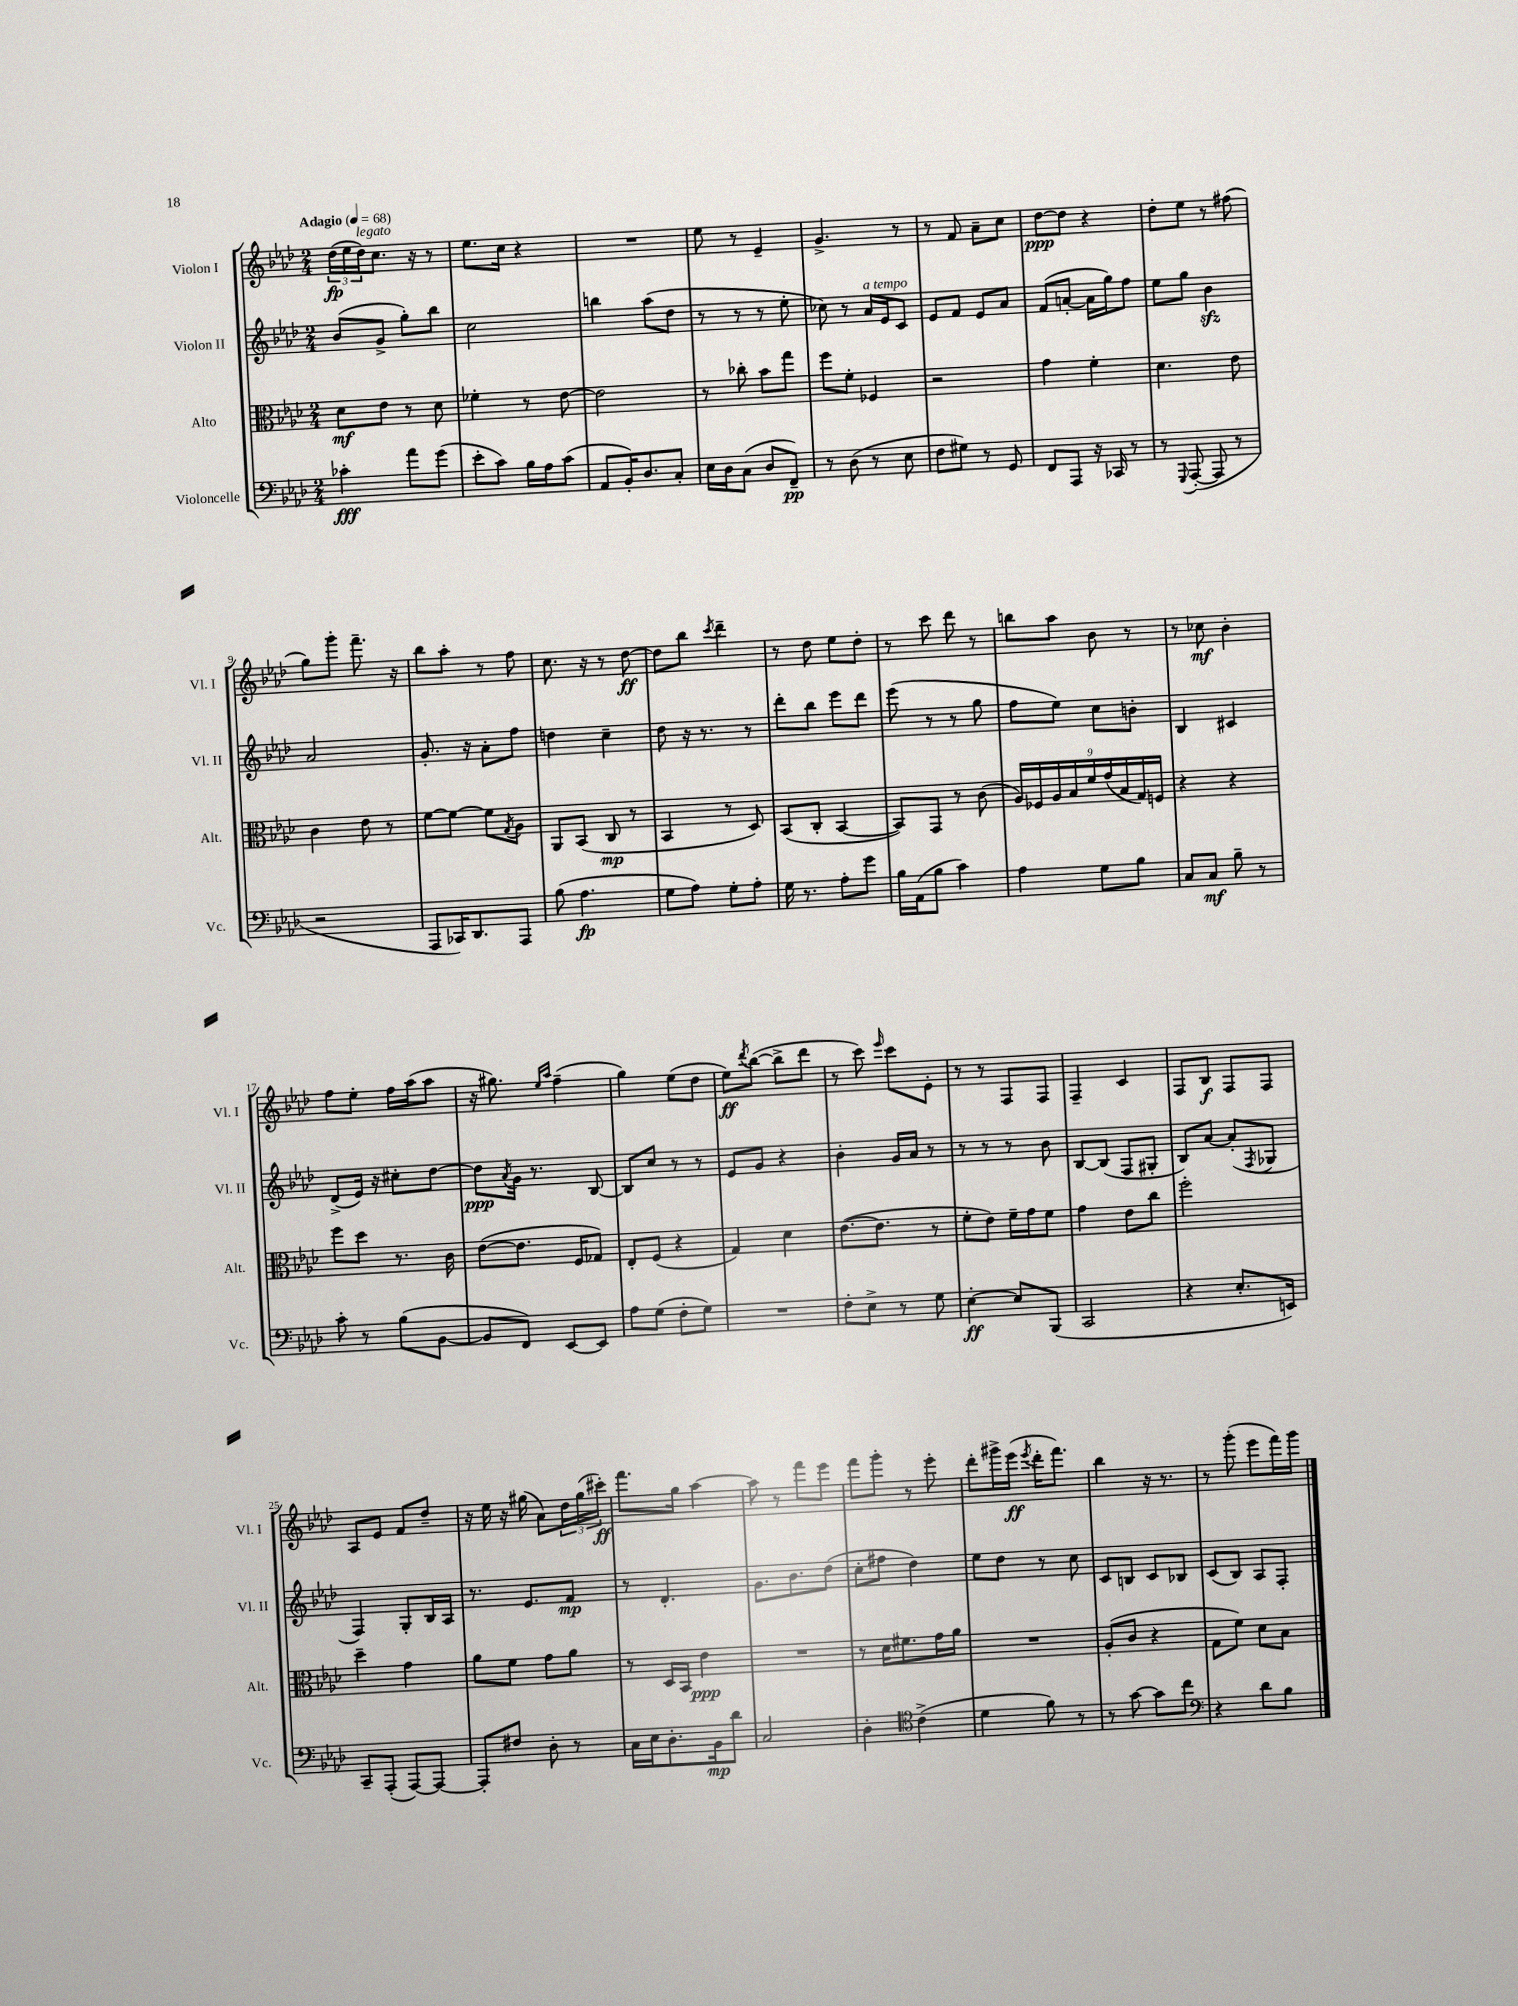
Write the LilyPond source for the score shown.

<<
\new StaffGroup <<
\new Staff = "s0" \with { instrumentName = "Violon I" shortInstrumentName = "Vl. I" } {
    \clef treble \key aes \major \numericTimeSignature \time 2/4 \tempo "Adagio" 4 = 68
    \tuplet 3/2 { des''16\fp( ees''16 des''16^\markup { \italic "legato" }) } c''8. r16 r8 |
    ees''8. c''16 r4 |
    R2 |
    ees''8 r8 ees'4-- |
    g'4.-> r8 |
    r8 f'8 aes'8-- c''8 |
    des''8~\ppp des''8 r4 |
    des''8-. ees''8 r8 fis''8( |
    g''8) g'''8-. f'''8.-- r16 |
    bes''8 aes''8-. r8 f''8 |
    c''8. r16 r8 des''8~\ff |
    des''8 bes''8 \acciaccatura { c'''8 } des'''4-- |
    r8 des''8 ees''8 des''8-. |
    r8 c'''8 des'''8 r8 |
    b''8 aes''8 bes'8 r8 |
    r8 ces''8\mf bes'4-. |
    f''8 ees''8-. f''16 aes''16( aes''8 |
    r16 gis''8.) \grace { ees''16 aes''16 } f''4--( |
    g''4) ees''8( des''8 |
    ees''8\ff) \acciaccatura { des'''8 } bes''8~( bes''8-> des'''8 |
    r8 c'''8) \grace { ees'''16 } c'''8 ees'8-. |
    r8 r8 f8 f8 |
    f4-- c'4 |
    f8 bes8\f f8 f8 |
    aes8 ees'8 f'8 des''8-- |
    r16 ees''16 r16 gis''16( aes'8) \tuplet 3/2 { des''16 gis''16( cis'''16-.\ff) } |
    f'''8. g''16 aes''4~ |
    aes''8 r8 f'''8 ees'''8 |
    f'''8 g'''8-. r8 ees'''8-. |
    des'''8-. gis'''16-> ees'''16\ff( \acciaccatura { ees'''8 } des'''16-. f'''8.) |
    bes''4 r16 r8. |
    r8 g'''8-.( ees'''8 f'''16) g'''16 \bar "|." |
}
\new Staff = "s1" \with { instrumentName = "Violon II" shortInstrumentName = "Vl. II" } {
    \clef treble \key aes \major \numericTimeSignature \time 2/4
    bes'8( g'8-> g''8-.) bes''8 |
    c''2 |
    b''4 aes''8( des''8 |
    r8 r8 r8 ees''8-. |
    ces''8) r8 aes'16^\markup { \italic "a tempo" } ees'16 c'8 |
    ees'8 f'8 ees'8 aes'8 |
    f'8( a'8~-. a'16 g''16) f''8 |
    ees''8 g''8 bes'4\sfz |
    aes'2 |
    g'8.-. r16 aes'8-. f''8 |
    d''4 c''4-- |
    des''8 r16 r8. r8 |
    des'''8-. bes''8 ees'''8 des'''8 |
    ees'''8( r8 r8 g''8 |
    f''8 ees''8) c''8 b'8-. |
    bes4 cis'4 |
    des'8->( ees'16) r16 cis''8-. des''8~ |
    des''8\ppp \acciaccatura { aes'8 } g'16 r8. bes8~ |
    bes8 c''8 r8 r8 |
    ees'8 g'8 r4 |
    bes'4-. g'16 aes'16 r8 |
    r8 r8 r8 bes'8 |
    bes8~ bes8( f8 gis8-. |
    bes8) aes'8~ aes'8-.( \acciaccatura { f8 } ges8 |
    f4) g8-. bes16 aes16 |
    r8. ees'8. f'8\mp |
    r8 des'4.-. |
    g'8. bes'8. des''8( |
    c''8-. fis''8 des''4) |
    ees''8 des''8 r8 c''8 |
    c'8 b8 c'8 bes8 |
    c'8( bes8) aes8 f8-. \bar "|." |
}
\new Staff = "s2" \with { instrumentName = "Alto" shortInstrumentName = "Alt." } {
    \clef alto \key aes \major \numericTimeSignature \time 2/4
    des'8\mf ees'8 r8 des'8 |
    fes'4-. r8 ees'8~ |
    ees'2 |
    r8 ces''8-. bes'8 g''8 |
    f''8 f'8-. fes4 |
    r2 |
    g'4 f'4-. |
    des'4. ees'8 |
    c'4 ees'8 r8 |
    f'8~ f'8~ f'8 \acciaccatura { g8 } aes8 |
    aes,8 bes,8( c8\mp r8 |
    bes,4 r8 des8) |
    bes,8( c8-. bes,4~ |
    bes,8) g,8 r8 c'8( |
    \tuplet 9/8 { aes16) fes16 aes16 bes16 f'16 g'16( bes16 g16) f16 } |
    r4 r4 |
    f''8 des''8 r8. c'16 |
    ees'8~( ees'8. f16 ges8) |
    ees8-. f8( r4 |
    g4) des'4 |
    ees'8.~( ees'8. r8 |
    f'8-. ees'8) f'16-- g'16 f'8 |
    g'4 ees'8 c''8 |
    f''2-. |
    des''4-- g'4 |
    aes'8 f'8 g'8 aes'8 |
    r8 des16 bes,16 ees'4\ppp |
    R2 |
    r8 des'16 fis'8. g'16 aes'16 |
    R2 |
    aes8-.( c'8 r4 |
    g8 f'8) des'8 bes8 \bar "|." |
}
\new Staff = "s3" \with { instrumentName = "Violoncelle" shortInstrumentName = "Vc." } {
    \clef bass \key aes \major \numericTimeSignature \time 2/4
    ces'4-.\fff aes'8 g'8( |
    ees'8-. c'8) bes16 aes16 c'8( |
    aes,8 bes,16-.) des8. c8-. |
    ees16 des16 c8( des8 f,8--\pp) |
    r8 des8( r8 ees8 |
    f8 gis8) r8 g,8 |
    f,8 aes,,8 r16 ces,16 r8 |
    r8 \appoggiatura { g,,8 } aes,,8~-.( aes,,8 r8 |
    r2 |
    aes,,8 ces,16) des,8. aes,,8 |
    bes8( aes4.\fp |
    g8 aes8) g8-. aes8-. |
    g16 r8. aes8-. g'8 |
    bes16 aes,16( bes8 c'4) |
    aes4 g8 bes8 |
    c8 c8\mf bes8-- r8 |
    c'8-. r8 bes8( bes,8~ |
    bes,8 f,8) ees,8~ ees,8 |
    aes8 g8( f8-. g8) |
    R2 |
    f8-. ees8-> r8 g8 |
    ees4~-.\ff ees8 bes,,8( |
    c,2 |
    r4 ees8.-. e,16) |
    c,8-- aes,,8-.( aes,,8~) aes,,8~ |
    aes,,8-. fis8 des8-. r8 |
    c16 ees16 des8.-. bes,16\mp des'8 |
    c2 |
    des4-. \clef tenor c'4->( |
    des'4 f'8) r8 |
    r8 g'8~ g'8 c''8 |
    \clef bass r4 des'8 bes8 \bar "|." |
}
>>
>>
